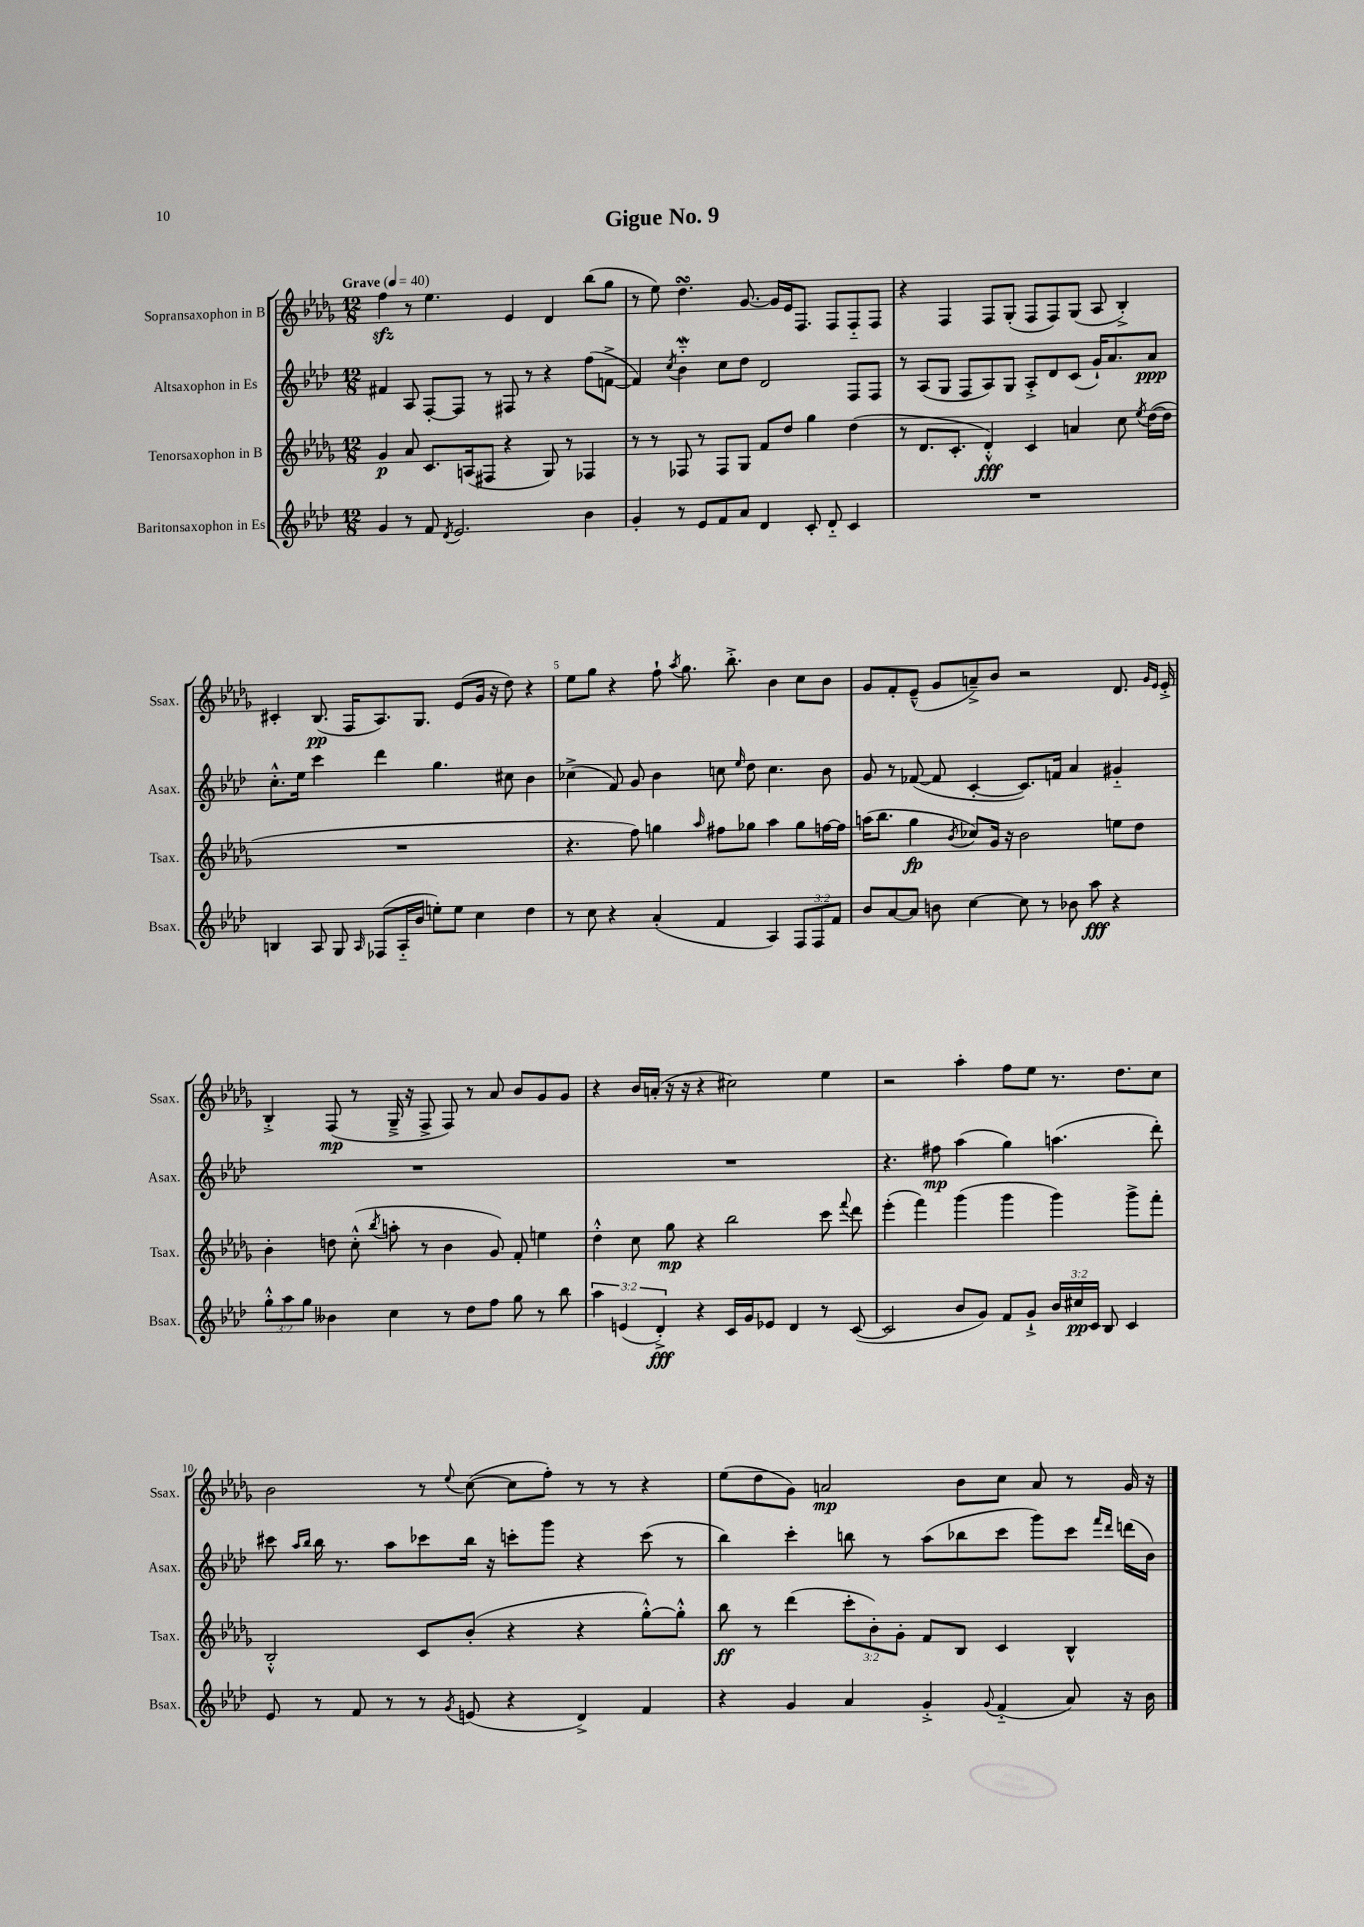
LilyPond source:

\header { title = "Gigue No. 9" }
<<
\new StaffGroup <<
\new Staff = "s0" \with { instrumentName = "Sopransaxophon in B" shortInstrumentName = "Ssax." } {
    \clef treble \key des \major \numericTimeSignature \time 12/8 \tempo "Grave" 4 = 40
    \autoBeamOff f''4\sfz r8 ees''4. ees'4 des'4 bes''8[( ges''8] |
    r8 ees''8) des''4.\turn ges'8.~ ges'16[ ees'16 f8.] f8[ f8-_ f8] |
    r4 f4 f8[ ges8]-.( f8[ f8) ges8]( aes8 bes4-.->) |
    cis'4-. bes8.\pp( f16[ aes8.) ges8.] ees'8[( ges'16] r16 des''8) r4 |
    ees''8[ ges''8] r4 f''8-! \acciaccatura { aes''8 } ges''8. bes''8.-.-> bes'4 c''8[ bes'8] |
    ges'8[ f'8-. ees'8]---^( ges'8[ a'8--->) bes'8] r2 des'8. \grace { ges'16[ ees'16] } ees'16-.-> |
    bes4-.-> f8\mp( r8 ges16---> r16 f8-> f8) r8 aes'8 bes'8[ ges'8 ges'8] |
    r4 bes'16[ a'16]-.( r16 r16 r4 cis''2) ees''4 |
    r2 aes''4-. f''8[ ees''8] r8. des''8.[ c''8] |
    bes'2 r8 \appoggiatura { ees''8 } c''8~( c''8[ f''8]-.) r8 r8 r4 |
    ees''8[( des''8 ges'8]) a'2\mp bes'8[ c''8] a'8 r8 ges'16 r16 \bar "|." |
}
\new Staff = "s1" \with { instrumentName = "Altsaxophon in Es" shortInstrumentName = "Asax." } {
    \clef treble \key aes \major \numericTimeSignature \time 12/8
    \autoBeamOff fis'4 aes8 f8[~-. f8] r8 fis8 r8 r4 f''8[( f'8]~-> |
    f'4) \acciaccatura { c''8 } bes'4-_\mordent c''8[ des''8] des'2 f8[ f8] |
    r8 aes8[( g8] f8[ aes8) g8] aes8[-.-> des'8 c'8]( g'16[-!) aes'8. aes'8]\ppp |
    c''8.[-.-^ ees''16] c'''4 des'''4 g''4. cis''8 bes'4 |
    ces''4->( f'8) g'8 bes'4 c''8 \grace { ees''16 } des''8 c''4. bes'8 |
    g'8 r8 fes'8~( fes'8 c'4~-. c'8.[) f'16] aes'4 gis'4-_ |
    R1. |
    R1. |
    r4. fis''8\mp aes''4( g''4) a''4.( des'''8-.) |
    cis'''8 \grace { aes''16[ bes''16] } bes''16 r8. aes''8[ ces'''8 bes''16] r16 c'''8[-. g'''8] r4 c'''8( r8 |
    bes''4) c'''4-. b''8 r8 aes''8[( bes''8 c'''8] g'''8[) c'''8] \grace { f'''16[ des'''16] } d'''16[( bes'16]) \bar "|." |
}
\new Staff = "s2" \with { instrumentName = "Tenorsaxophon in B" shortInstrumentName = "Tsax." } {
    \clef treble \key des \major \numericTimeSignature \time 12/8 \override Staff.TupletNumber.text = #tuplet-number::calc-fraction-text
    \autoBeamOff ges'4\p aes'8 c'8.[ a16( fis8] r4 ges8) r8 fes4 |
    r8 r8 fes8 r8 fes8[ ges8] f'8[ des''8] ges''4 des''4( |
    r8 des'8.[ c'8.]-. des'4-.-^\fff) c'4 a'4 c''8 \acciaccatura { ees''8 } des''16[~( des''16] |
    R1. |
    r4. f''8) g''4 \grace { aes''16 } fis''8[ ges''8] aes''4 ges''8[ f''16~ f''16] |
    a''16[( bes''8.] ges''4\fp \acciaccatura { bes'8 } ces''8[) ges'16] r16 bes'2 e''8[ des''8] |
    bes'4-. d''8 c''8-.-^( \acciaccatura { bes''8 } a''8-. r8 bes'4 ges'8) f'8-. e''4 |
    des''4-.-^ c''8 ges''8\mp r4 bes''2 c'''8 \appoggiatura { f'''8 } des'''8 |
    ees'''4-.( f'''4) ges'''4( ges'''4 ges'''4) ges'''8[-> f'''8]-. |
    bes2-.-^ c'8[ bes'8]-.( r4 r4 ges''8[~-.-^) ges''8]-.-^ |
    bes''8\ff r8 des'''4( \tuplet 3/2 { c'''8[-. bes'8-.) ges'8]-. } f'8[ bes8] c'4 bes4-^ \bar "|." |
}
\new Staff = "s3" \with { instrumentName = "Baritonsaxophon in Es" shortInstrumentName = "Bsax." } {
    \clef treble \key aes \major \numericTimeSignature \time 12/8 \override Staff.TupletNumber.text = #tuplet-number::calc-fraction-text
    \autoBeamOff g'4 r8 f'8 \acciaccatura { des'8 } ees'2. bes'4 |
    g'4-. r8 ees'8[ f'8 aes'8] des'4 c'8-. des'8-_ c'4 |
    R1. |
    b4 aes8 g8 \grace { aes16 } fes8[( aes16-_ bes'16] e''8[-.) e''8] c''4 des''4 |
    r8 c''8 r4 aes'4-.( f'4 aes4) \tuplet 3/2 { f8[ f8 f'8] } |
    bes'8[ aes'8~ aes'8] b'8 c''4~ c''8 r8 bes'8 aes''8\fff r4 |
    \tuplet 3/2 { g''8[-.-^ aes''8 g''8] } beses'4 c''4 r8 des''8[ f''8] g''8 r8 bes''8 |
    \tuplet 3/2 { aes''4 e'4( des'4-.->\fff) } r4 c'16[ g'16 ees'8] des'4 r8 c'8~( |
    c'2 bes'8[ g'8]) f'8[ g'8]-!-> \tuplet 3/2 { bes'16[ cis''16\pp c'16] } bes8 c'4 |
    ees'8 r8 f'8 r8 r8 \acciaccatura { g'8 } e'8( r4 des'4->) f'4 |
    r4 g'4 aes'4 g'4-.-> \appoggiatura { g'8 } f'4-_( aes'8) r16 bes'16 \bar "|." |
}
>>
>>
\layout { \context { \Score \override BarNumber.break-visibility = ##(#f #t #t) barNumberVisibility = #(every-nth-bar-number-visible 5) } }
